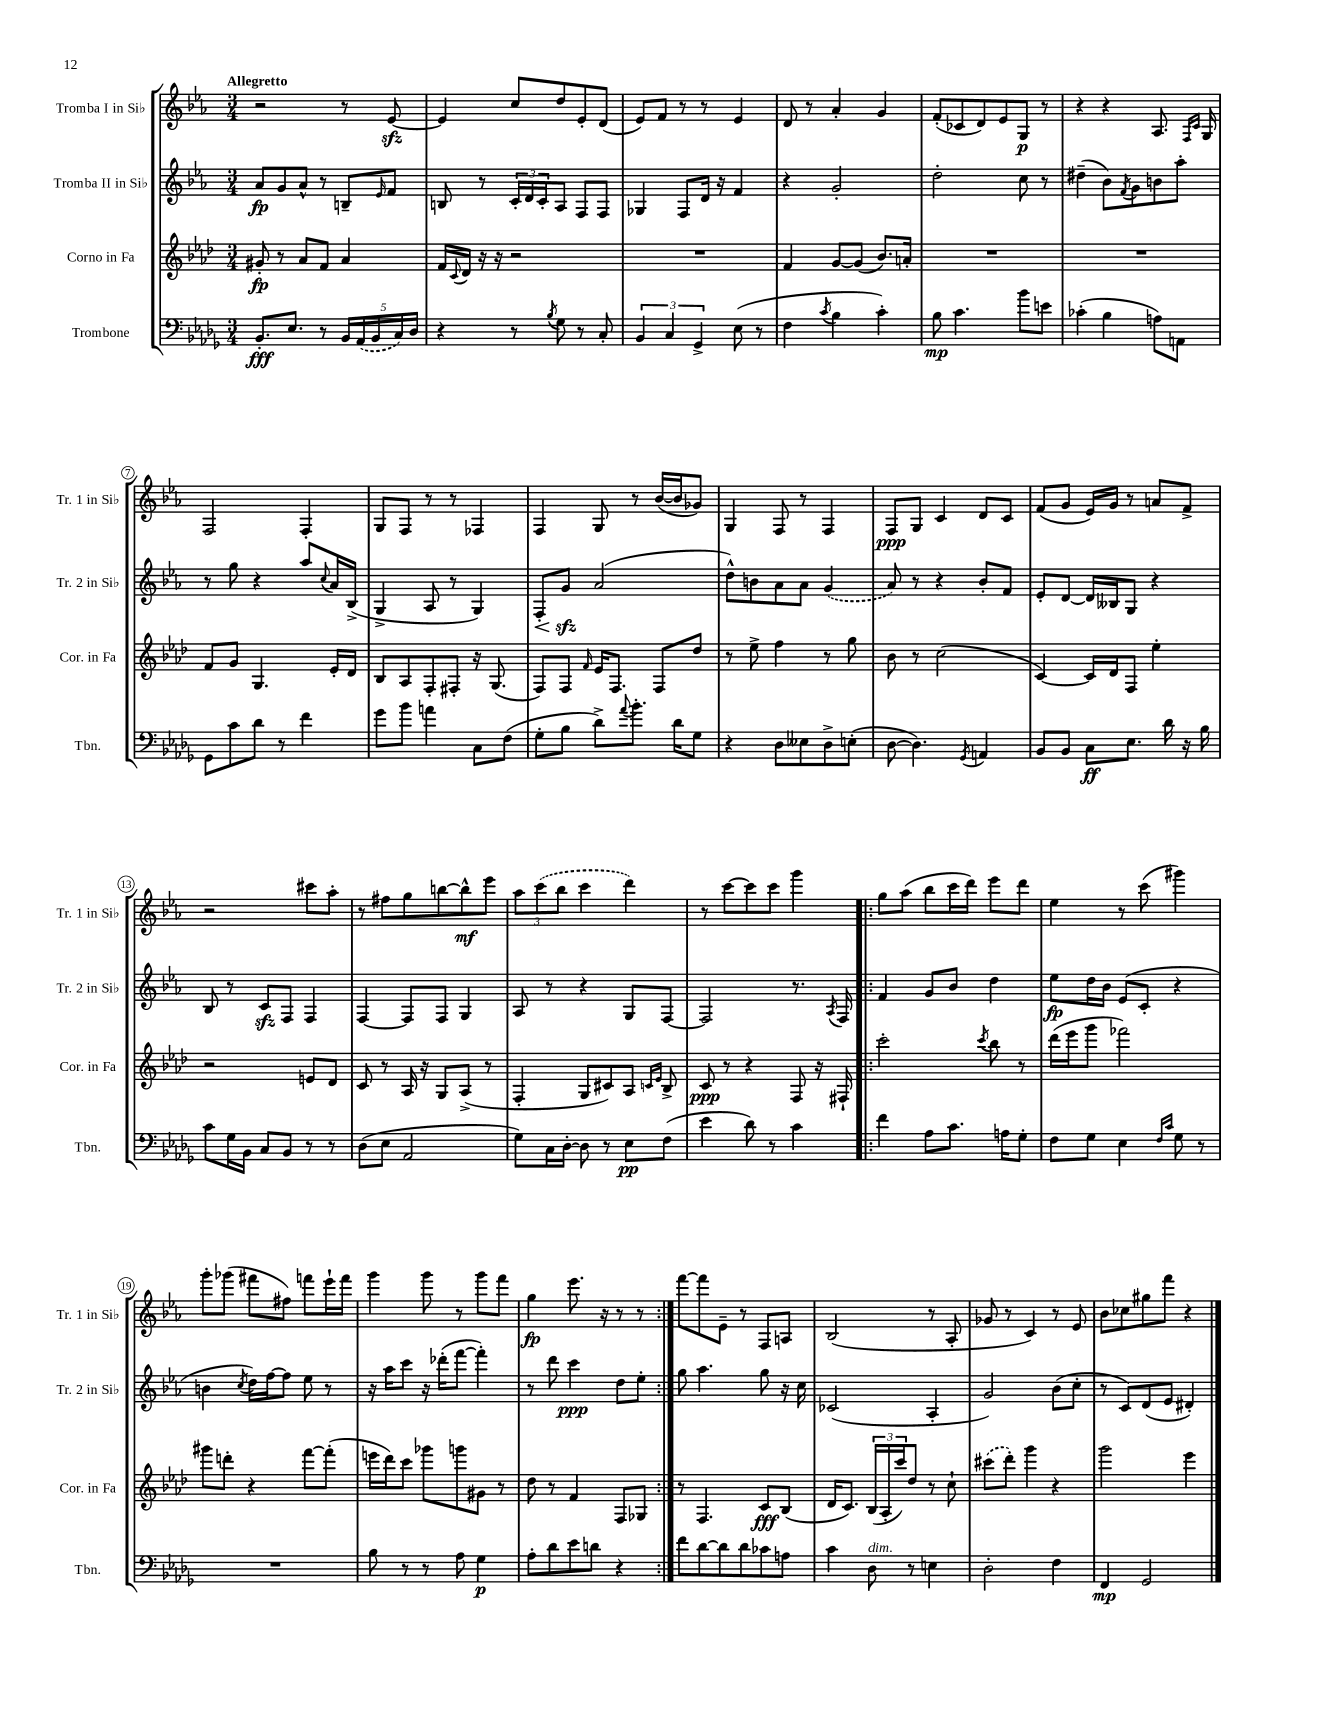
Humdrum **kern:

**kern	**dynam	**kern	**dynam	**kern	**dynam	**kern	**dynam
*part4	*part4	*part3	*part3	*part2	*part2	*part1	*part1
*staff4	*staff4	*staff3	*staff3	*staff2	*staff2	*staff1	*staff1
*I"Trombone	*	*I"Corno in Fa	*	*I"Tromba II in Si♭	*	*I"Tromba I in Si♭	*
*I'Tbn.	*	*I'Cor. in Fa	*	*I'Tr. 2 in Si♭	*	*I'Tr. 1 in Si♭	*
*clefF4	*	*clefG2	*	*clefG2	*	*clefG2	*
*k[b-e-a-d-g-]	*	*k[b-e-a-d-]	*	*k[b-e-a-]	*	*k[b-e-a-]	*
*M3/4	*	*M3/4	*	*M3/4	*	*M3/4	*
=1	=1	=1	=1	=1	=1	=1	=1
!	!	!	!	!	!	!LO:TX:a:B:t=Allegretto	!
8.BB-'/L	fff	8g#X'/	fp	8a-/L	fp	2r	.
.	.	8r	.	8g/	.	.	.
8.E-/J	.	.	.	.	.	.	.
.	.	8a-/L	.	8a-^^/J	.	.	.
8r	.	8f/J	.	8r	.	.	.
20BB-/LL	.	4a-/	.	8Bn~/L	.	8r	.
(20AA-/	.	.	.	.	.	.	.
20BB-/	.	.	.	.	.	.	.
.	.	.	.	16qqe-/	.	.	.
.	.	.	.	8f/J	.	[8e-zz/	.
20C/)	.	.	.	.	.	.	.
20D-/JJ	.	.	.	.	.	.	.
=2	=2	=2	=2	=2	=2	=2	=2
4r	.	16f/LL	.	8Bn/	.	4e-/]	.
.	.	8qqc/	.	.	.	.	.
.	.	16d-/JJ	.	.	.	.	.
.	.	16r	.	8r	.	.	.
.	.	16r	.	.	.	.	.
8r	.	2r	.	24c'/LL	.	8cc/L	.
.	.	.	.	24d/	.	.	.
.	.	.	.	24c'/J	.	.	.
8qB-/	.	.	.	.	.	.	.
8G-\	.	.	.	8A-/J	.	8dd/	.
8r	.	.	.	8F/L	.	8e-'/	.
8C'/	.	.	.	8F/J	.	(8d/J	.
=3	=3	=3	=3	=3	=3	=3	=3
6BB-/	.	2.r	.	4G-X/	.	8e-/L)	.
.	.	.	.	.	.	8f/J	.
6C/	.	.	.	.	.	.	.
.	.	.	.	8F/L	.	8r	.
6GG-^/	.	.	.	.	.	.	.
.	.	.	.	16d/Jk	.	8r	.
.	.	.	.	16r	.	.	.
(8E-\	.	.	.	4f/	.	4e-/	.
8r	.	.	.	.	.	.	.
=4	=4	=4	=4	=4	=4	=4	=4
4F\	.	4f/	.	4r	.	8d/	.
.	.	.	.	.	.	8r	.
8qc/	.	.	.	.	.	.	.
4B-\	.	[8g/L	.	2g'/	.	4a-'/	.
.	.	(8g/J]	.	.	.	.	.
4c'\)	.	8.b-/L)	.	.	.	4g/	.
.	.	16an'/Jk	.	.	.	.	.
=5	=5	=5	=5	=5	=5	=5	=5
8B-\	mp	2.r	.	2dd'\	.	(8f'/L	.
4.c\	.	.	.	.	.	8c-X/	.
.	.	.	.	.	.	8d/)	.
.	.	.	.	.	.	8e-/	.
8b-\L	.	.	.	8cc\	.	8G/J	p
8en\J	.	.	.	8r	.	8r	.
=6	=6	=6	=6	=6	=6	=6	=6
(4c-X'\	.	2.r	.	(4dd#X~\	.	4r	.
4B-\	.	.	.	8b-\L)	.	4r	.
.	.	.	.	8qf/	.	.	.
.	.	.	.	8g\	.	.	.
8An\L)	.	.	.	8bn\	.	8.A-/	.
8AAn\J	.	.	.	8aa-'\J	.	.	.
.	.	.	.	.	.	16qqF/LL	.
.	.	.	.	.	.	16qqc/JJ	.
.	.	.	.	.	.	16G/	.
!!LO:LB:g=z
=7	=7	=7	=7	=7	=7	=7	=7
8GG-\L	.	8f/L	.	8r	.	2F/	.
8c\	.	8g/J	.	8gg\	.	.	.
8d-\J	.	4.G/	.	4r	.	.	.
8r	.	.	.	.	.	.	.
4f\	.	.	.	8aa-/L	.	4F'/	.
.	.	.	.	8qqcc/	.	.	.
.	.	16e-'/LL	.	16a-/L	.	.	.
.	.	16d-/JJ	.	(16B-^/JJ	.	.	.
=8	=8	=8	=8	=8	=8	=8	=8
8g-\L	.	8B-/L	.	4G^/	.	8G/L	.
8b-\J	.	8A-/	.	.	.	8F/J	.
4an\	.	8F'/	.	8A-/	.	8r	.
.	.	8F#X'/J	.	8r	.	8r	.
8C\L	.	16r	.	4G/)	.	4F-X/	.
.	.	(8.G/	.	.	.	.	.
(8F\J	.	.	.	.	.	.	.
=9	=9	=9	=9	=9	=9	=9	=9
!	!	!	!	!	!LO:HP:b	!	!
8G-'\L	.	8F/L)	.	8F'/L	<	4F/	.
8B-\J	.	8F/J	.	8gzz/J	.	.	.
.	.	16qqf/	.	.	.	.	.
8d-^\L)	.	16e-/KL	.	(2a-/	[	8G/	.
.	.	8.F/J	.	.	.	.	.
8qqa-/	.	.	.	.	.	.	.
8.b-'\J	.	.	.	.	.	8r	.
.	.	8F/L	.	.	.	([16b-/LL	.
16d-\KL	.	.	.	.	.	16b-/J]	.
8G-\J	.	8dd-/J	.	.	.	8g-X/J)	.
=10	=10	=10	=10	=10	=10	=10	=10
4r	.	8r	.	8dd^^\L)	.	4G/	.
.	.	8ee-^\	.	8bn\	.	.	.
8D-\L	.	4ff\	.	8a-\	.	8F/	.
8E--X\	.	.	.	8a-\J	.	8r	.
8D-^\	.	8r	.	(4g/	.	4F/	.
(8En'\J	.	8gg\	.	.	.	.	.
=11	=11	=11	=11	=11	=11	=11	=11
[8D-\	.	8b-\	.	8a-/)	.	8F/L	ppp
4.D-\])	.	8r	.	8r	.	8G/J	.
.	.	(2cc\	.	4r	.	4c/	.
8qGG-/	.	.	.	.	.	.	.
4AAn/	.	.	.	8b-'/L	.	8d/L	.
.	.	.	.	8f/J	.	8c/J	.
=12	=12	=12	=12	=12	=12	=12	=12
8BB-/L	.	[4c/)	.	8e-'/L	.	(8f/L	.
8BB-/J	.	.	.	[8d/J	.	8g/J	.
8C\L	ff	16c/LL]	.	16d/LL]	.	16e-/LL)	.
.	.	16d-/J	.	16B--X/J	.	16g/JJ	.
8.E-\J	.	8F/J	.	8G/J	.	8r	.
.	.	4ee-'\	.	4r	.	8an/L	.
16d-\	.	.	.	.	.	.	.
16r	.	.	.	.	.	8f^/J	.
16B-\	.	.	.	.	.	.	.
!!LO:LB:g=z
=13	=13	=13	=13	=13	=13	=13	=13
8c\L	.	2r	.	8B-/	.	2r	.
16G-\L	.	.	.	8r	.	.	.
16BB-\JJ	.	.	.	.	.	.	.
8C/L	.	.	.	8czz/L	.	.	.
8BB-/J	.	.	.	8F/J	.	.	.
8r	.	8en/L	.	4F/	.	8ccc#X\L	.
8r	.	8d-/J	.	.	.	8aa-'\J	.
=14	=14	=14	=14	=14	=14	=14	=14
(8D-\L	.	8c/	.	[4F/	.	8r	.
8E-\J	.	8r	.	.	.	8ff#X\L	.
2AA-/	.	16A-/	.	8F/L]	.	8gg\	.
.	.	16r	.	.	.	.	.
.	.	8G/L	.	8F/J	.	[8bbn\	.
.	.	(8A-^/J	.	4G/	.	8bb^^\]	mf
.	.	8r	.	.	.	8eee-\J	.
=15	=15	=15	=15	=15	=15	=15	=15
8G-\L)	.	4F'/	.	8A-/	.	12aa-\L	.
.	.	.	.	.	.	(12ccc\	.
16C\L	.	.	.	8r	.	.	.
.	.	.	.	.	.	12bb-\J	.
[16D-'\JJ	.	.	.	.	.	.	.
8D-\]	.	8G/L	.	4r	.	4ccc\	.
8r	.	8c#X/)	.	.	.	.	.
8E-\L	pp	8A-/J	.	8G/L	.	4ddd\)	.
.	.	16qqcn/LL	.	.	.	.	.
.	.	16qqe-/JJ	.	.	.	.	.
(8F\J	.	8B-^/	.	[8F/J	.	.	.
=16	=16	=16	=16	=16	=16	=16	=16
4e-\	.	8c/	ppp	2F/]	.	8r	.
.	.	8r	.	.	.	[8ccc\L	.
8d-\)	.	4r	.	.	.	8ccc\]	.
8r	.	.	.	.	.	8ccc\J	.
4c\	.	8F/	.	8.r	.	4ggg\	.
.	.	16r	.	.	.	.	.
.	.	.	.	8qA-/	.	.	.
.	.	16F#X`/	.	16F/	.	.	.
=17!|:	=17!|:	=17!|:	=17!|:	=17!|:	=17!|:	=17!|:	=17!|:
4f\	.	2ccc'\	.	4f/	.	8gg\L	.
.	.	.	.	.	.	(8aa-\J	.
8A-\L	.	.	.	8g/L	.	8bb-\L	.
8.c\J	.	.	.	8b-/J	.	16ccc\L	.
.	.	.	.	.	.	16ddd\JJ)	.
.	.	8qccc/	.	.	.	.	.
.	.	8bb-\	.	4dd\	.	8eee-\L	.
16An\KL	.	.	.	.	.	.	.
8G-'\J	.	8r	.	.	.	8ddd\J	.
=18	=18	=18	=18	=18	=18	=18	=18
8F\L	.	(16ddd-\LL	.	8ee-\L	fp	4ee-\	.
.	.	16eee-\J	.	.	.	.	.
8G-\J	.	8ggg\J	.	16dd\L	.	.	.
.	.	.	.	16b-\JJ	.	.	.
4E-\	.	2fff-X\)	.	(8e-/L	.	8r	.
.	.	.	.	8c'/J	.	(8ccc\	.
16qqF/LL	.	.	.	.	.	.	.
16qqc/JJ	.	.	.	.	.	.	.
8G-\	.	.	.	4r	.	4ggg#X\)	.
8r	.	.	.	.	.	.	.
!!LO:LB:g=z
=19	=19	=19	=19	=19	=19	=19	=19
2.r	.	8ggg#X\L	.	4bn\	.	8ggg'\L	.
.	.	8dddn'\J	.	.	.	(8ggg-X\J	.
.	.	.	.	8qcc/	.	.	.
.	.	4r	.	16dd\LL)	.	8fff#X\L	.
.	.	.	.	[16ff\J	.	.	.
.	.	.	.	8ff\J]	.	8ff#X\J)	.
.	.	[8fff\L	.	8ee-\	.	8fffn\L	.
.	.	(8fff'\J]	.	8r	.	16eee-`\L	.
.	.	.	.	.	.	16fff\JJ	.
=20	=20	=20	=20	=20	=20	=20	=20
8B-\	.	16eeen\LL	.	16r	.	4ggg\	.
.	.	16ddd-\J)	.	16aa-\KL	.	.	.
8r	.	8ccc\J	.	8ccc\J	.	.	.
8r	.	8ggg-X\L	.	16r	.	8ggg\	.
.	.	.	.	(16ddd-X'\KL	.	.	.
8A-\	.	8gggn\	.	[8fff\J	.	8r	.
4G-\	p	8g#X\J	.	4fff'\])	.	8ggg\L	.
.	.	8r	.	.	.	8fff\J	.
=21	=21	=21	=21	=21	=21	=21	=21
8A-'\L	.	8dd-\	.	8r	.	4gg\	fp
8d-\	.	8r	.	8ddd\	.	.	.
8e-\	.	4f/	.	4ccc\	ppp	8.eee-\	.
8dn\J	.	.	.	.	.	.	.
.	.	.	.	.	.	16r	.
4r	.	8F/L	.	8dd\L	.	8r	.
.	.	8G-X/J	.	8ee-'\J	.	8r	.
=22:|!	=22:|!	=22:|!	=22:|!	=22:|!	=22:|!	=22:|!	=22:|!
8f\L	.	8r	.	8gg\	.	[8fff\L	.
[8d-\	.	4.F/	.	4.aa-\	.	8fff\]	.
8d-\]	.	.	.	.	.	8e-~\J	.
8d-\	.	.	.	.	.	8r	.
8c-X\	.	8c/L	fff	8gg\	.	8F/L	.
8An\J	.	(8B-/J	.	16r	.	8An/J	.
.	.	.	.	16cc\	.	.	.
=23	=23	=23	=23	=23	=23	=23	=23
4c\	.	16d-/KL	.	(2c-X/	.	(2B-/	.
.	.	8.c/J)	.	.	.	.	.
!LO:TX:a:i:t=dim.	!	!	!	!	!	!	!
8D-\	.	(24B-/LL	.	.	.	.	.
.	.	24A-'/	.	.	.	.	.
.	.	24ccc/J)	.	.	.	.	.
8r	.	8dd-/J	.	.	.	.	.
4En\	.	8r	.	4A-'/	.	8r	.
.	.	8cc`\	.	.	.	8A-'/	.
=24	=24	=24	=24	=24	=24	=24	=24
2D-'\	.	(8ccc#X\L	.	2g/)	.	8g-X/	.
.	.	8ddd-'\J)	.	.	.	8r	.
.	.	4ggg\	.	.	.	4c/)	.
4F\	.	4r	.	(8b-\L	.	8r	.
.	.	.	.	8cc'\J	.	8e-/	.
=25	=25	=25	=25	=25	=25	=25	=25
4FF/	mp	2ggg\	.	8r	.	8b-\L	.
.	.	.	.	8c/L)	.	8cc-X\	.
2GG-/	.	.	.	(8d/	.	8gg#X\	.
.	.	.	.	8e-/J	.	8fff\J	.
.	.	4eee-\	.	4d#X'/)	.	4r	.
==	==	==	==	==	==	==	==
*-	*-	*-	*-	*-	*-	*-	*-
